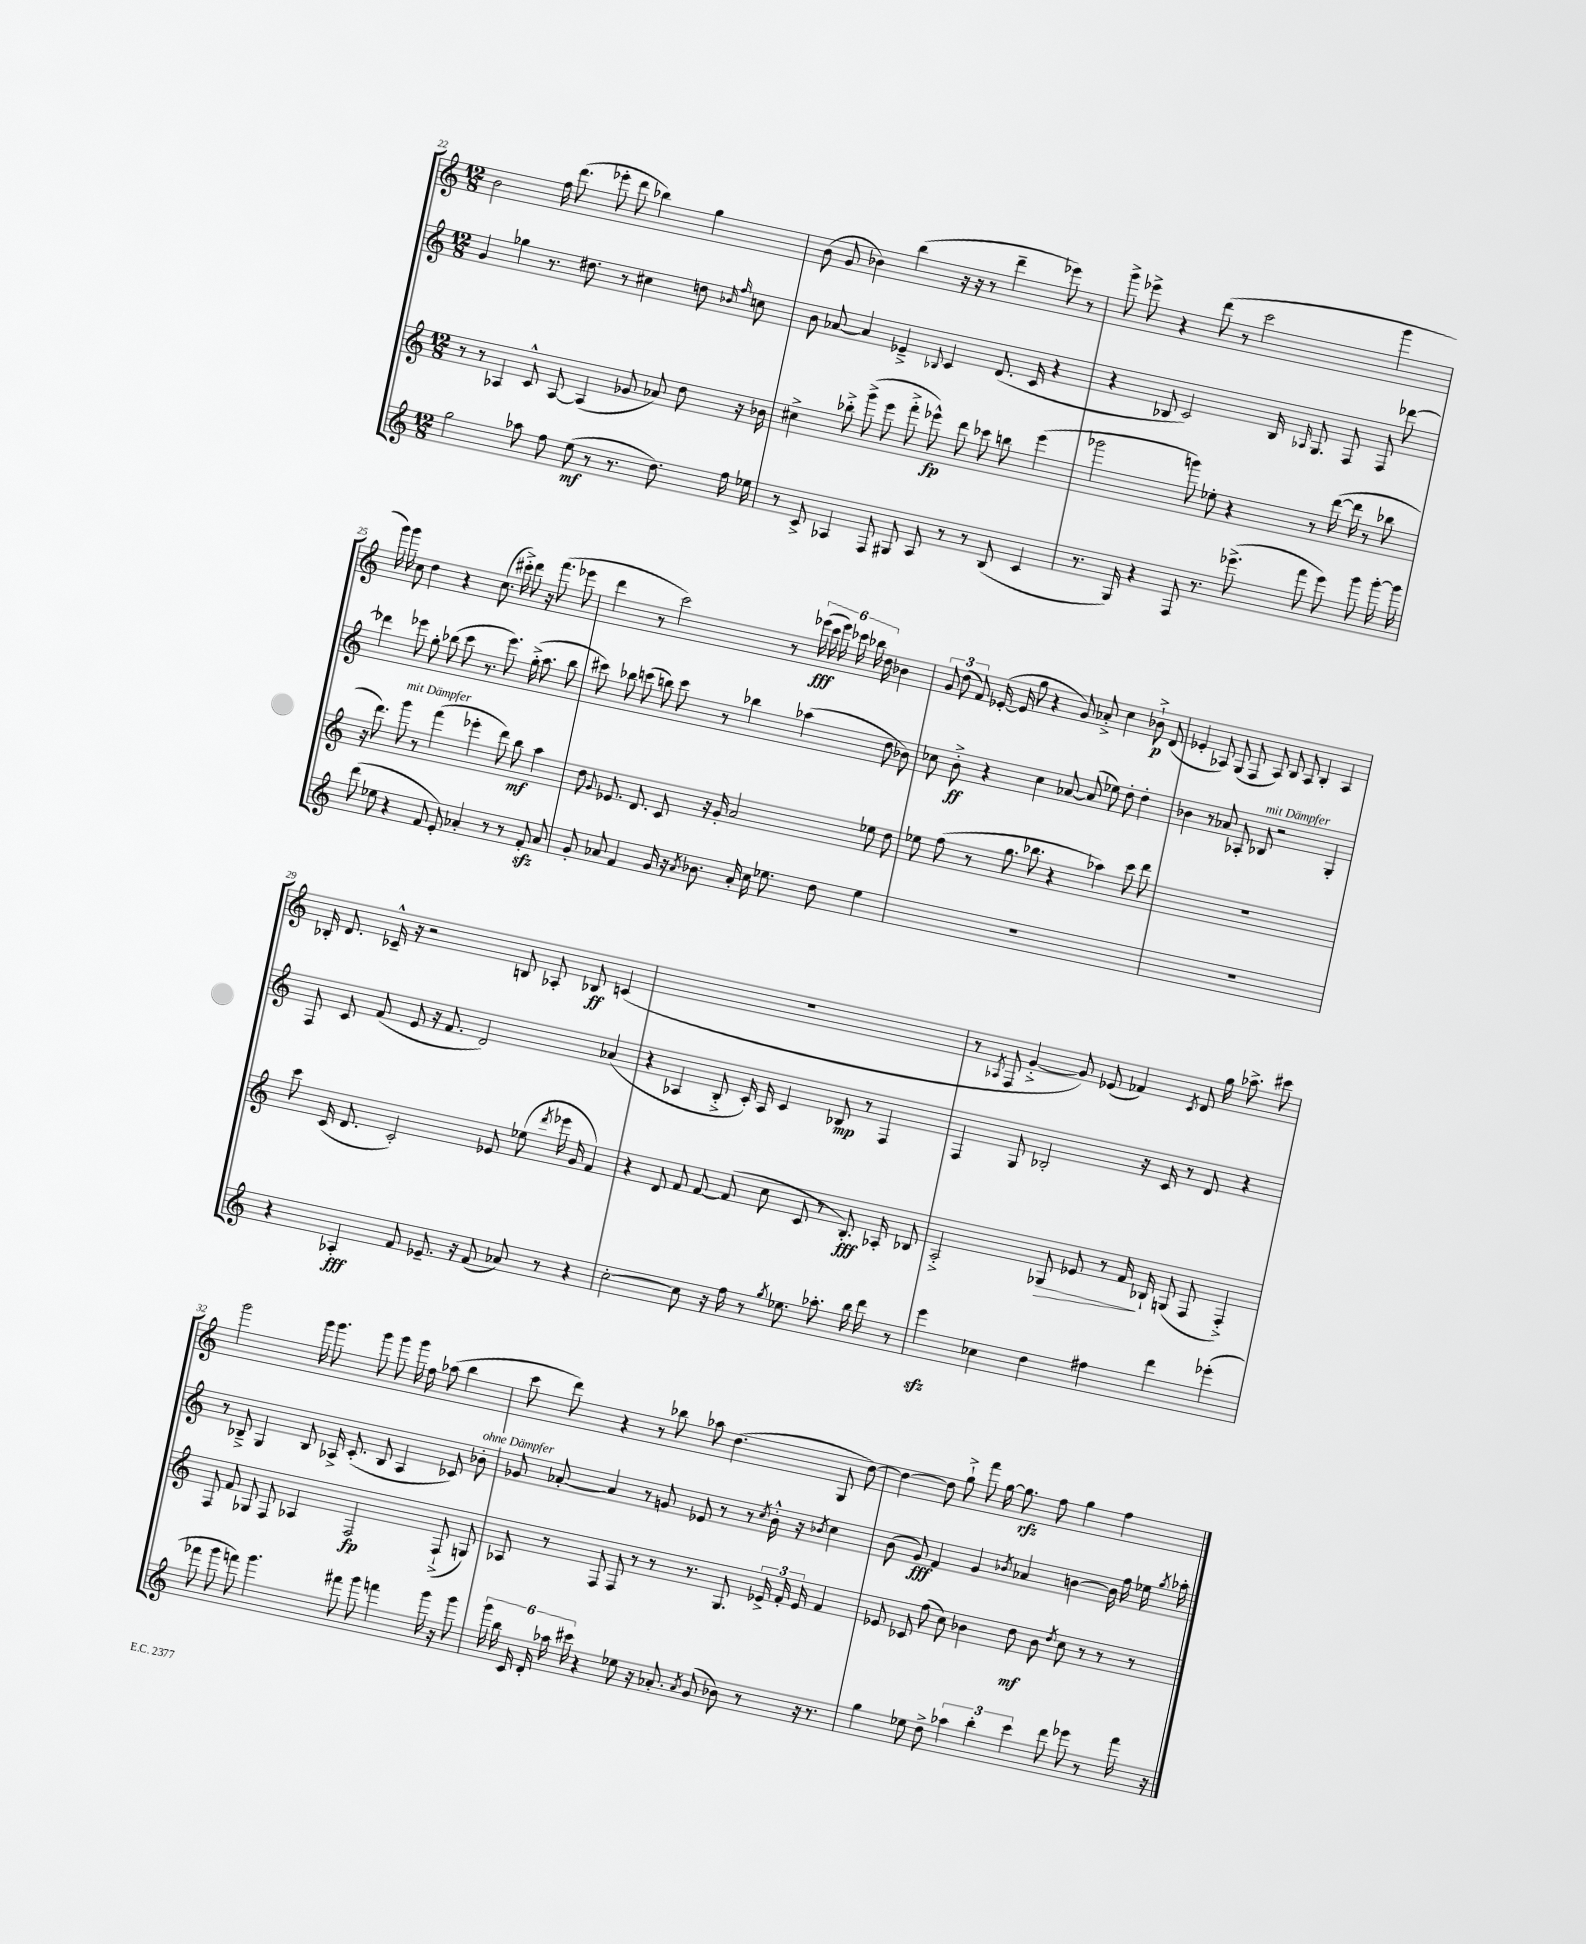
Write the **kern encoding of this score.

**kern	**kern	**kern	**kern
*staff4	*staff3	*staff2	*staff1
*clefG2	*clefG2	*clefG2	*clefG2
*k[]	*k[]	*k[]	*k[]
*M12/8	*M12/8	*M12/8	*M12/8
2gg\	8r	4g/	2b\
.	8r	.	.
.	4A-/	4gg-\	.
8aa-\	8c^^/	8.r	16ff\
.	.	.	(8.ddd\
8ff\	[8A-/	.	.
.	.	8.dd#\	.
(8ee\	(4A-/]	.	8eee-'\
8r	.	8r	8ddd\
8.r	8g-/	4cc#\	4bb-\)
.	8a-/)	.	.
8.dd\)	.	.	.
.	8dd\	8dd\	4gg\
.	.	16qqb-/	.
.	.	16qqff/	.
16ff\	16r	8cc\	.
16ee-\	16b-\	.	.
=	=	=	=
8r	4cc#^\	8b\	(8b\
8c^/	.	[8a-/	8g/
4A-/	8bb-'^\	4a-/]	4b-\)
.	(8ggg^\	.	.
8F/	8eee\	4e-~^/	(4bb\
8G#/	8fff'^\	.	.
.	.	8qqB-/	.
8A-/	8eee-^^\)	4c/	16r
.	.	.	16r
8r	8ddd\	.	8r
8r	8ccc-\	(8.d/	4ddd~\
(8B/	8bb\	.	.
.	.	16c/	.
4c/	(4eee-\	4r	8eee-\)
.	.	.	8r
=	=	=	=
8.r	2ggg-\	4r	8ggg^\
.	.	.	8eee-^\
16G/)	.	.	.
4r	.	8B-/	4r
.	.	2c/)	.
8F/	8ggg\)	.	(8ddd\
8.r	8ee-'\	.	8r
.	4r	.	2ccc\
(8.eee-^\	.	.	.
.	.	16B-/	.
.	.	16qqA-/	.
.	.	8.G/	.
8fff\	8r	.	.
8eee-\)	([16ddd\	8F/	.
.	16ddd\]	.	.
8ggg\	8r	8F/	4ggg\
[16ggg'\	8bb-\	[8ddd-\	.
16ggg\]	.	.	.
=	=	=	=
(8ddd\	16r	4ddd-\]	16ggg\)
.	8.ddd\)	.	16ggg\
8ee-\	.	.	8cc\
4r	8ggg\	8eee-\	4dd\
.	8r	8gg'\	.
8f/	(4fff\	(8bb-\	4r
8e'/)	.	8ccc\	.
4a-'/	4eee-'\	8.r	(8.cc\
.	.	8.eee-\)	16ccc#'^\)
8r	8ddd\)	.	8ddd\
8r	8bb\	(16gg'^\	16r
.	.	8.aa\	(8.fff\
8f'/	4aa\	.	.
8a-/	.	8bb-\	8eee-\
=	=	=	=
8g'/	8dd\	8ccc#\)	4ddd\
.	8qqg/	.	.
8a-/	8.e-/	8bb-\	.
4f/	.	(8ccc\	8r
.	8.d/	.	.
.	.	8bb\)	2ccc\)
16g/	8c/	8ccc\	.
16r	.	.	.
8qa-/	.	.	.
8.b-\	16r	8r	.
.	16g'/	.	.
.	2a/	4bb-\	.
16a-'/	.	.	.
16cc\	.	.	8r
8.ee-\	.	.	.
.	.	(4aa-\	(24eee-\
.	.	.	24ccc\
.	.	.	24eee-\)
8dd\	.	.	24ccc-\
.	.	.	24bb-\
.	.	.	24dd\
4ee-\	8ee-\	8dd\	4b-\
.	8dd\	8b-\)	.
=	=	=	=
1.r	8ee-\	8cc-\	12g/
.	.	.	(12dd\
.	(8ff\	8b'^\	.
.	.	.	12f/)
.	8r	4r	([16e-'/
.	.	.	16e-/]
.	8.gg\	.	8gg\
.	.	4cc-\	4r
.	8.bb-\	.	.
.	4r	[8a-/	8g/)
.	.	(8a-/]	8a-'^/
.	4aa-\)	8ee-\)	4cc\
.	.	8dd'\	.
.	8ccc\	4dd'\	8b-`^\
.	8ddd\	.	(8d/
=	=	=	=
1.r	1.r	4b-\	4e-'/
.	.	8r	8A-/)
.	.	8a-/	(8G/
.	.	8A-'/	8F/
.	.	8B-/	8A-/)
.	.	2r	8B/
.	.	.	8A-/
.	.	.	4B'/
.	.	4G'/	4A-/
=	=	=	=
4r	8ccc\	8F/	16B-'/
.	.	.	8.d/
.	(16c/	8c/	.
.	8.d/	.	.
4A-'/	.	(8f/	16c-~^^/
.	.	.	16r
.	2c'/)	8e/	2r
8f/	.	16r	.
.	.	8.f/	.
8.e-~/	.	.	.
.	.	2d/)	.
16r	.	.	.
(8f/	8e-/	.	8B/
8a-/)	(8ee-\	.	8A-'/
.	8qddd/	.	.
8r	16eee-\	.	8B-/
.	16g/	.	.
4r	4f/)	(4a-/	(4c/
=	=	=	=
[2cc'\	4r	4r	1.r
.	8d/	4A-/	.
.	8f/	.	.
8cc\]	[8f/	8B'^/	.
16r	(8f/]	16c'/)	.
16ff\	.	16A-/	.
8r	8cc\	4c/	.
8qgg/	.	.	.
8.ee-\	8c/	.	.
.	8r	8B-/	.
8.aa-'\	.	.	.
.	8.B'/)	8r	.
16bb\	.	4F/	.
16ddd\	16A-'/	.	.
8r	8B-/	.	.
=	=	=	=
4eee\	2A'^/	4F/	8r
.	.	.	8qA-/
.	.	.	8F/
4cc-\	.	8G/	[4g'^/
.	.	2B-'/	.
4dd\	8G-/	.	8g/])
.	8e-/	.	(8e-/
4ff#\	8r	.	4f-/)
.	16f/	16r	.
.	16B-`/	16c/	.
.	.	.	8qc/
4ddd\	(8G/	8r	8d/
.	8F/	8d/	16gg\
.	.	.	8.aa-^\
(4eee-'\	4F'^/)	4r	.
.	.	.	8ccc#\
=	=	=	=
8fff-\	8F/	8r	2ggg\
8ggg\	8f/	8B-~^/	.
8fff\)	8G-/	4G/	.
4.ggg\	8F/	.	.
.	4A-/	8B-/	16ggg\
.	.	.	8.ggg\
.	.	16A-^/	.
.	.	(8.c'/	.
8fff#\	2F/	.	8ggg\
8ggg\	.	8B-/	8ggg\
4fff\	.	4A-/	16ggg\
.	.	.	16ff\
.	.	.	(8aa-\
16ggg\	(8F`^/	8c-/)	4bb\
16r	.	.	.
8ggg\	8G/)	8b-'\	.
=	=	=	=
24ggg\	8A-/	8g-/	8ccc\
24bb\	.	.	.
24c/	.	.	.
24d'/	8r	[8a-'/	8ddd\)
24aa-\	.	.	.
24ccc#\	.	.	.
4r	8F/	4a-/]	4r
.	8F/	.	.
8ee-\	8r	8r	8r
16r	8r	8g/	8bb-\
8.a-'/	.	.	.
.	8.r	8e-/	8aa-\
8qa-/	.	.	.
(8g/	.	8r	(4.dd\
.	8.G/	.	.
8b-\)	.	8r	.
.	.	8qcc/	.
8r	24e-^/	16b'^^\	.
.	24f'/	.	.
.	.	16r	.
.	24e-/	.	.
.	.	8qb-/	.
16r	4f/	4cc\	8G/
8.r	.	.	.
.	.	.	[8dd\)
=	=	=	=
4gg\	8e-/	(8b\	4dd\_
.	8c-/	8g/)	.
8ee-\	(8ff\	4f/	8dd\]
8dd^\	8cc\)	.	8gg`^\
6aa-\	4b-\	4g/	8fff\
.	.	.	[16gg\
6bb'\	.	.	.
.	.	.	8.gg\]
.	.	8qb-/	.
.	8dd\	4a-/	.
6ccc\	.	.	.
.	8b-\	.	8ff\
.	8qdd/	.	.
8ddd\	8cc\	[4b\	4gg\
8eee-\	8r	.	.
8r	8r	16b\]	4ff\
.	.	16ff\	.
16fff\	8r	16ee-\	.
.	.	8qgg/	.
16r	.	16aa-'\	.
==	==	==	==
*-	*-	*-	*-
